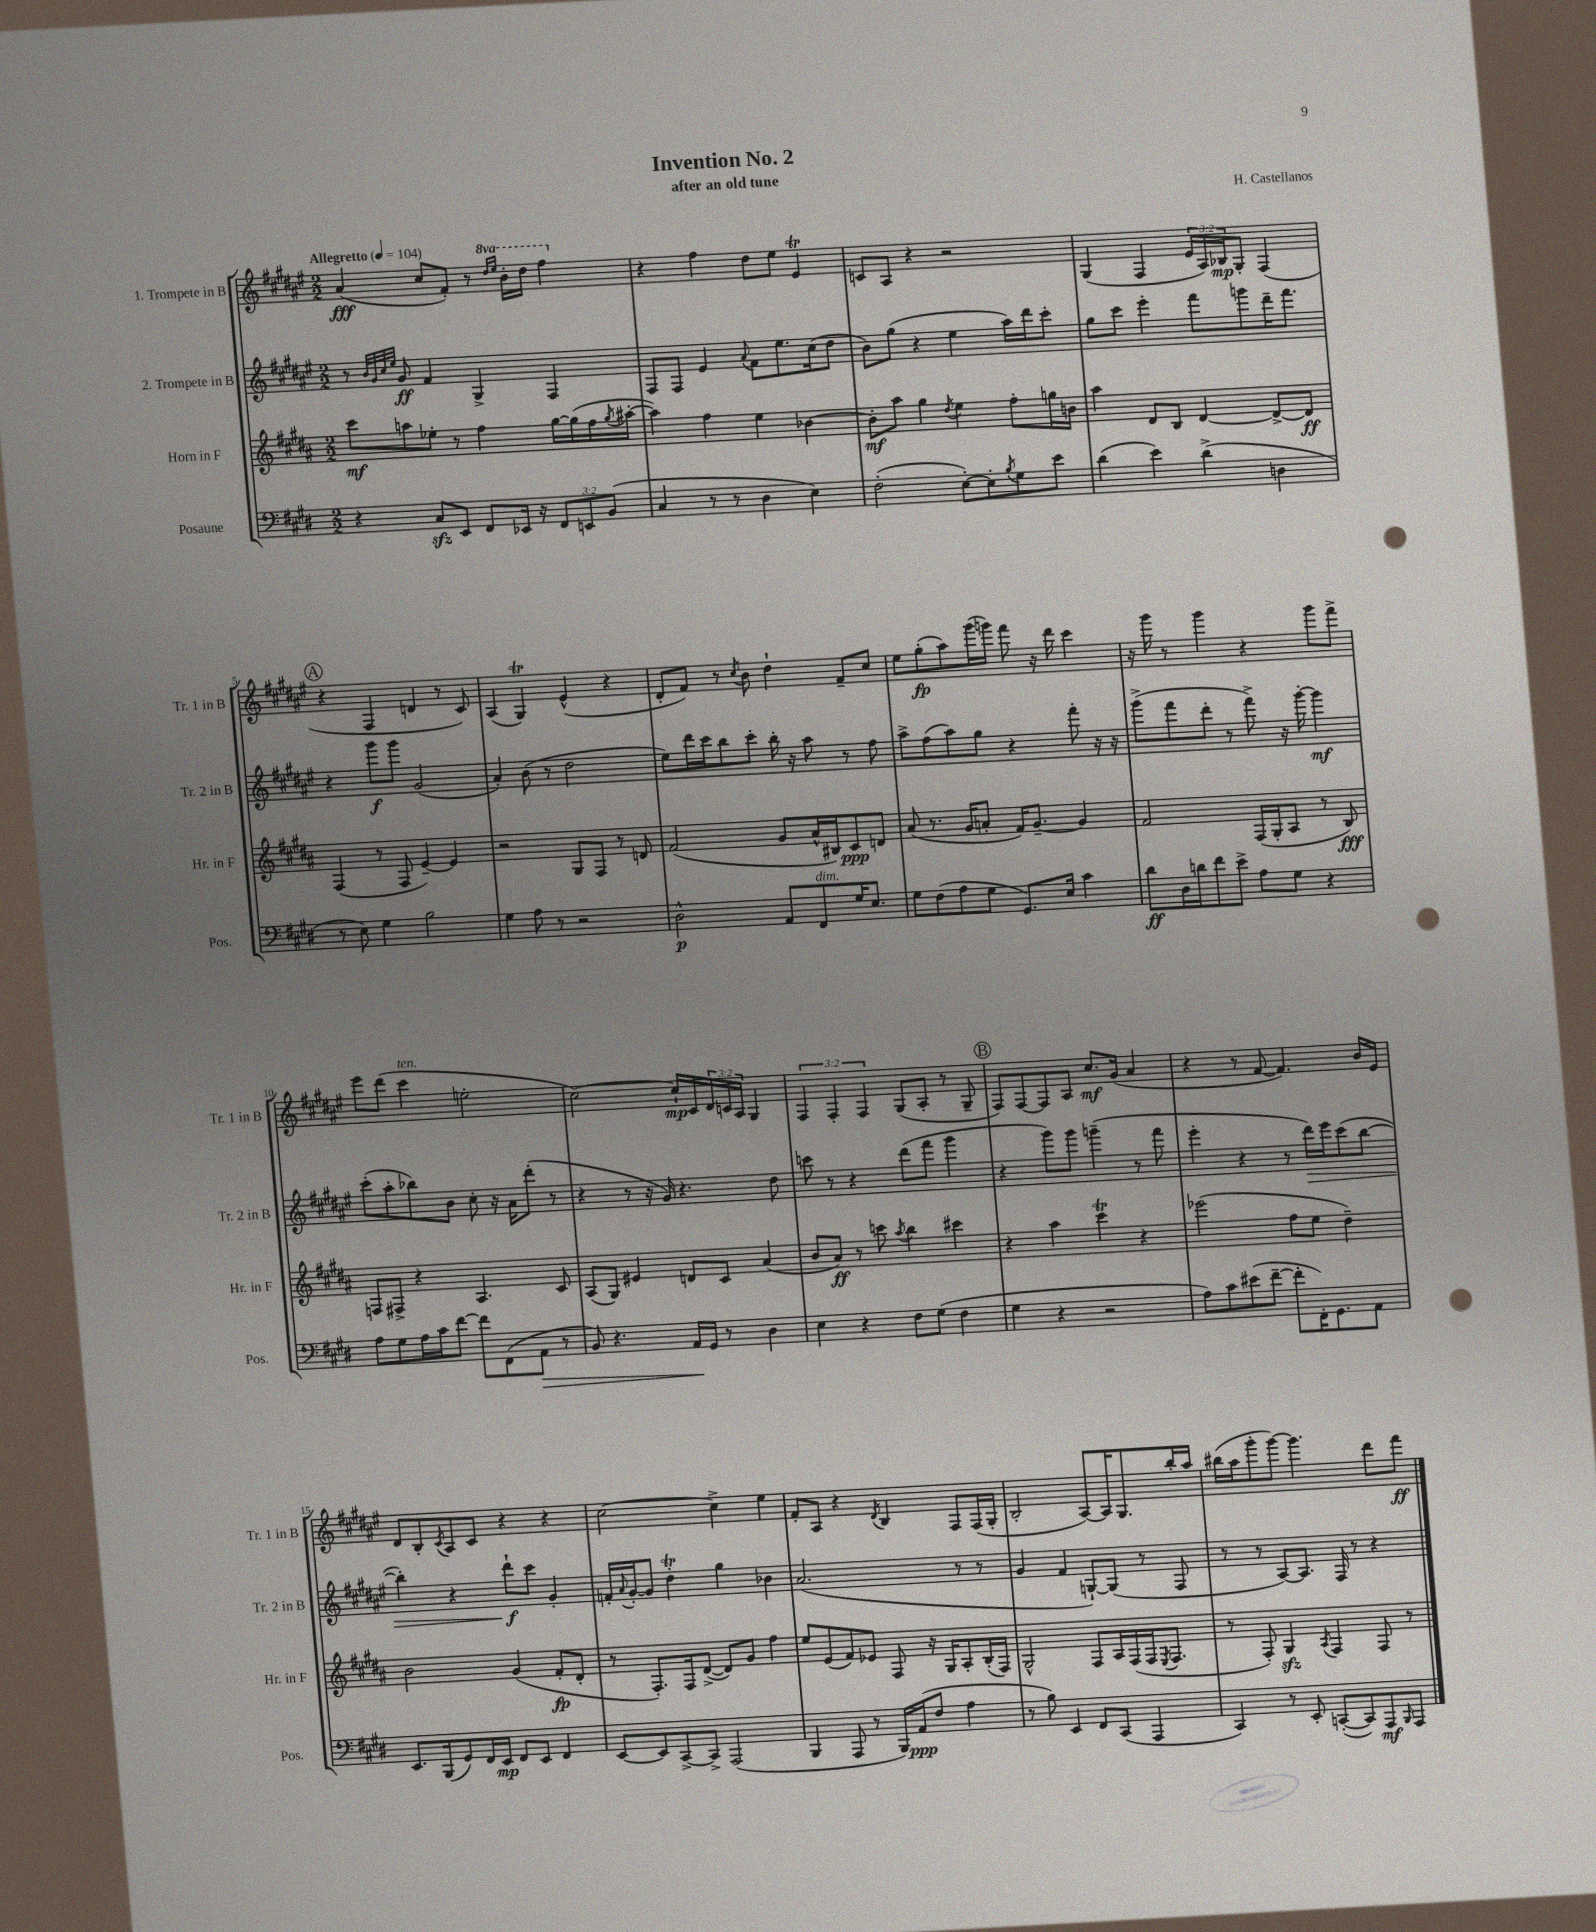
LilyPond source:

\header { title = "Invention No. 2" composer = "H. Castellanos" subtitle = "after an old tune" }
<<
\new StaffGroup <<
\new Staff = "s0" \with { instrumentName = "1. Trompete in B" shortInstrumentName = "Tr. 1 in B" } {
    \clef treble \key fis \major \numericTimeSignature \time 2/2 \override Staff.TupletNumber.text = #tuplet-number::calc-fraction-text \set Staff.ottavationMarkups = #ottavation-simple-ordinals \tempo "Allegretto" 4 = 104
    ais'4\fff( cis''8 fis'8-.) r8 \ottava #1 \grace { dis'''16 eis'''16 } b''16-. dis'''16 fis'''4 \ottava #0 |
    r4 fis''4 dis''8 eis''8 eis'4\trill |
    c'8 ais8 r4 r2 |
    gis4( fis4 \tuplet 3/2 { eis'16 ais16) bes16\mp } gis8-. fis4( |
    \mark \markup { \circle "A" } r4 fis4 d'4 r8 cis'8) |
    ais4( gis4\trill) eis'4-^( r4 |
    dis'8-. fis'8) r8 \acciaccatura { cis''8 } b'8 dis''4-! fis'8-- cis''8 |
    eis''8 gis''8-.\fp( ais''8) gis'''16( g'''16) fis'''8 r16 dis'''16 cis'''4 |
    r16 gis'''16 r8 gis'''4 r4 gis'''8 fis'''8-> |
    eis'''8 dis'''8( cis'''4^\markup { \italic "ten." } e''2-. |
    cis''2~) cis''16-!\mp cis'16 \tuplet 3/2 { dis'16 c'16 ais16 } gis4 |
    \tuplet 3/2 { fis4 fis4-. fis4 } gis8( ais8-. r8 gis8-- |
    \mark \markup { \circle "B" } fis8) fis8~ fis8 ais8 cis''8.\mf gis'16( ais'4 |
    r4 r8 fis'8~ fis'4.) b'16 eis'16 |
    dis'8 b8-. \acciaccatura { cis'8 } ais8 cis'8 r4 r4 |
    cis''2~ cis''4-> eis''4 |
    fis'8-. ais8 r4 \acciaccatura { dis'8 } b4 fis8 fis16( gis16-. |
    b2-. ais8~) ais16 gis8. b''16-. ais''16 |
    bis''16( ais''16 gis'''8-. gis'''8~) gis'''4. dis'''8 fis'''8\ff \bar "|." |
}
\new Staff = "s1" \with { instrumentName = "2. Trompete in B" shortInstrumentName = "Tr. 2 in B" } {
    \clef treble \key fis \major \numericTimeSignature \time 2/2
    r8 \grace { b'32 gis'32 cis''32 eis''32 } gis'8\ff fis'4 gis4-> fis4 |
    fis8 fis8 eis'4 \appoggiatura { ais'8 } fis'8 eis''8. cis''16( dis''8 |
    b'8) gis''8( r4 eis''4 ais''16) dis'''16 cis'''8-. |
    gis''8 cis'''8 eis'''4-. fis'''8 g'''8 dis'''16-- fis'''8. |
    \mark \markup { \circle "A" } r4 gis'''8\f gis'''8 gis'2( |
    ais'4-.) b'8( r8 dis''2 |
    eis''8) dis'''16 cis'''16 b''8 cis'''8-. b''16-. r16 ais''8 r8 fis''8 |
    ais''8-> fis''8( ais''8) gis''8 r4 fis'''8-. r16 r16 |
    gis'''8->( fis'''8 dis'''8-. r8 fis'''8->) r16 gis'''16~-. gis'''4\mf |
    cis'''8-.( ais''8-. bes''8) b'8 cis''8-. r16 ais'16 dis'''8-.( r8 |
    r4 r8 r16 gis'16) r4. dis''8 |
    c'''8 r8 r4 dis'''8( fis'''8 gis'''4 |
    \mark \markup { \circle "B" } r4 gis'''8) gis'''8 g'''4--( r8 fis'''8 |
    eis'''4-. r4 r8 dis'''16\>) eis'''16 cis'''8( b''8~ |
    b''4-.) r4 dis'''8-!\f\! cis'''8 gis'4-. |
    f'16-. \appoggiatura { ais'8 } gis'16~-. gis'8 dis''4-.\trill gis''4 bes'4 |
    ais'2.( r8 r8 |
    gis'4 fis'4 g8~-!) g8( r8 fis8 |
    r8 r8 ais8~) ais8. fis16 r8 r4 \bar "|." |
}
\new Staff = "s2" \with { instrumentName = "Horn in F" shortInstrumentName = "Hr. in F" } {
    \clef treble \key b \major \numericTimeSignature \time 2/2
    cis'''8\mf a''8 ees''8-. r8 fis''4 gis''16~ gis''16( fis''16 \acciaccatura { gis''8 } ais''16~-. |
    ais''4) fis''4 e''4 bes'4~ |
    bes'8-.\mf ais''8 gis''4 \acciaccatura { dis''8 } e''4 fis''8-. g''16 b'16 |
    ais''4 dis'8 b8 dis'4~ dis'8~-> dis'8\ff |
    \mark \markup { \circle "A" } fis4( r8 fis8 e'4~--) e'4 |
    r2 gis8 fis8 r8 d'8 |
    fis'2( gis'8 ais'16-^ bis16) cis'8\ppp d'8 |
    ais'8( r8. gis'16 a'8-. fis'16) gis'8.~-- gis'4 |
    fis'2 fis16( gis16-. ais8 r8 b8\fff) |
    f8 fis8-> r4 ais4. cis'8 |
    ais8( gis8) eis'4 d'8 cis'8 ais'4( |
    b'8 ais'8\ff) r8 c'''8 \acciaccatura { ais''8 } b''4 cis'''4 |
    \mark \markup { \circle "B" } r4 ais''4 cis'''4\trill r4 |
    ees'''2( fis''8 e''8 dis''4--) |
    b'2 gis'4( fis'8-.\fp dis'8-. |
    r8 fis8.-.) fis16 dis'8~->( dis'8) gis'8 fis''4 |
    e''8 e'8( fis'8) ees'8 fis8 r16 gis16 ais8-. b16-.( fis16) |
    gis2-^ fis8 ais16 fis16( fis16 \acciaccatura { e8 } fis8. |
    r8 fis8-.) gis4\sfz \acciaccatura { ais8 } fis4 fis8 r8 \bar "|." |
}
\new Staff = "s3" \with { instrumentName = "Posaune" shortInstrumentName = "Pos." } {
    \clef bass \key e \major \numericTimeSignature \time 2/2 \override Staff.TupletNumber.text = #tuplet-number::calc-fraction-text
    r4 cis8\sfz e,8 fis,8 ees,16 r16 \tuplet 3/2 { fis,8 e,8 b,8( } |
    cis4 r8 r8 dis4 e4) |
    fis2-.( e8~-.) e8-. \acciaccatura { b8 } gis8 e'8 |
    dis'4( e'4) dis'4->( d4 |
    \mark \markup { \circle "A" } r8 e8) gis4 b2 |
    gis4 a8 r8 r2 |
    dis2-^\p a,8 fis,8^\markup { \italic "dim." } gis16 e8. |
    gis8 fis8( a8 gis8 gis,8.) e16 cis'4 |
    dis'8\ff dis16 d'16 fis'8 e'8-> a8 gis8 r4 |
    a8 gis8 a16 cis'16 fis'8~ fis'8 fis,8( a,8\> r8 |
    b,8) r4. a,16\! gis,16 r8 dis4 |
    e4 r4 fis8 gis8( fis4 |
    \mark \markup { \circle "B" } gis4 r4 r2 |
    a8) cis'8 eis'8( fis'8~-- fis'8-. fis,16-.) gis,8. a,8 |
    e,8. b,,16( gis,8) fis,16 e,16\mp fis,8 e,8 fis,4 |
    e,8~ e,8 cis,8~-> cis,8-> a,,2( |
    b,,4 a,,8 r8 b,,16) a,16\ppp( fis8 a4 |
    r8 b8) e,4 fis,8 cis,8( a,,4 |
    cis,4) r8 e,8-. c,8~-.( c,8) a,,8\mf \grace { b,,16 } a,,8 \bar "|." |
}
>>
>>
